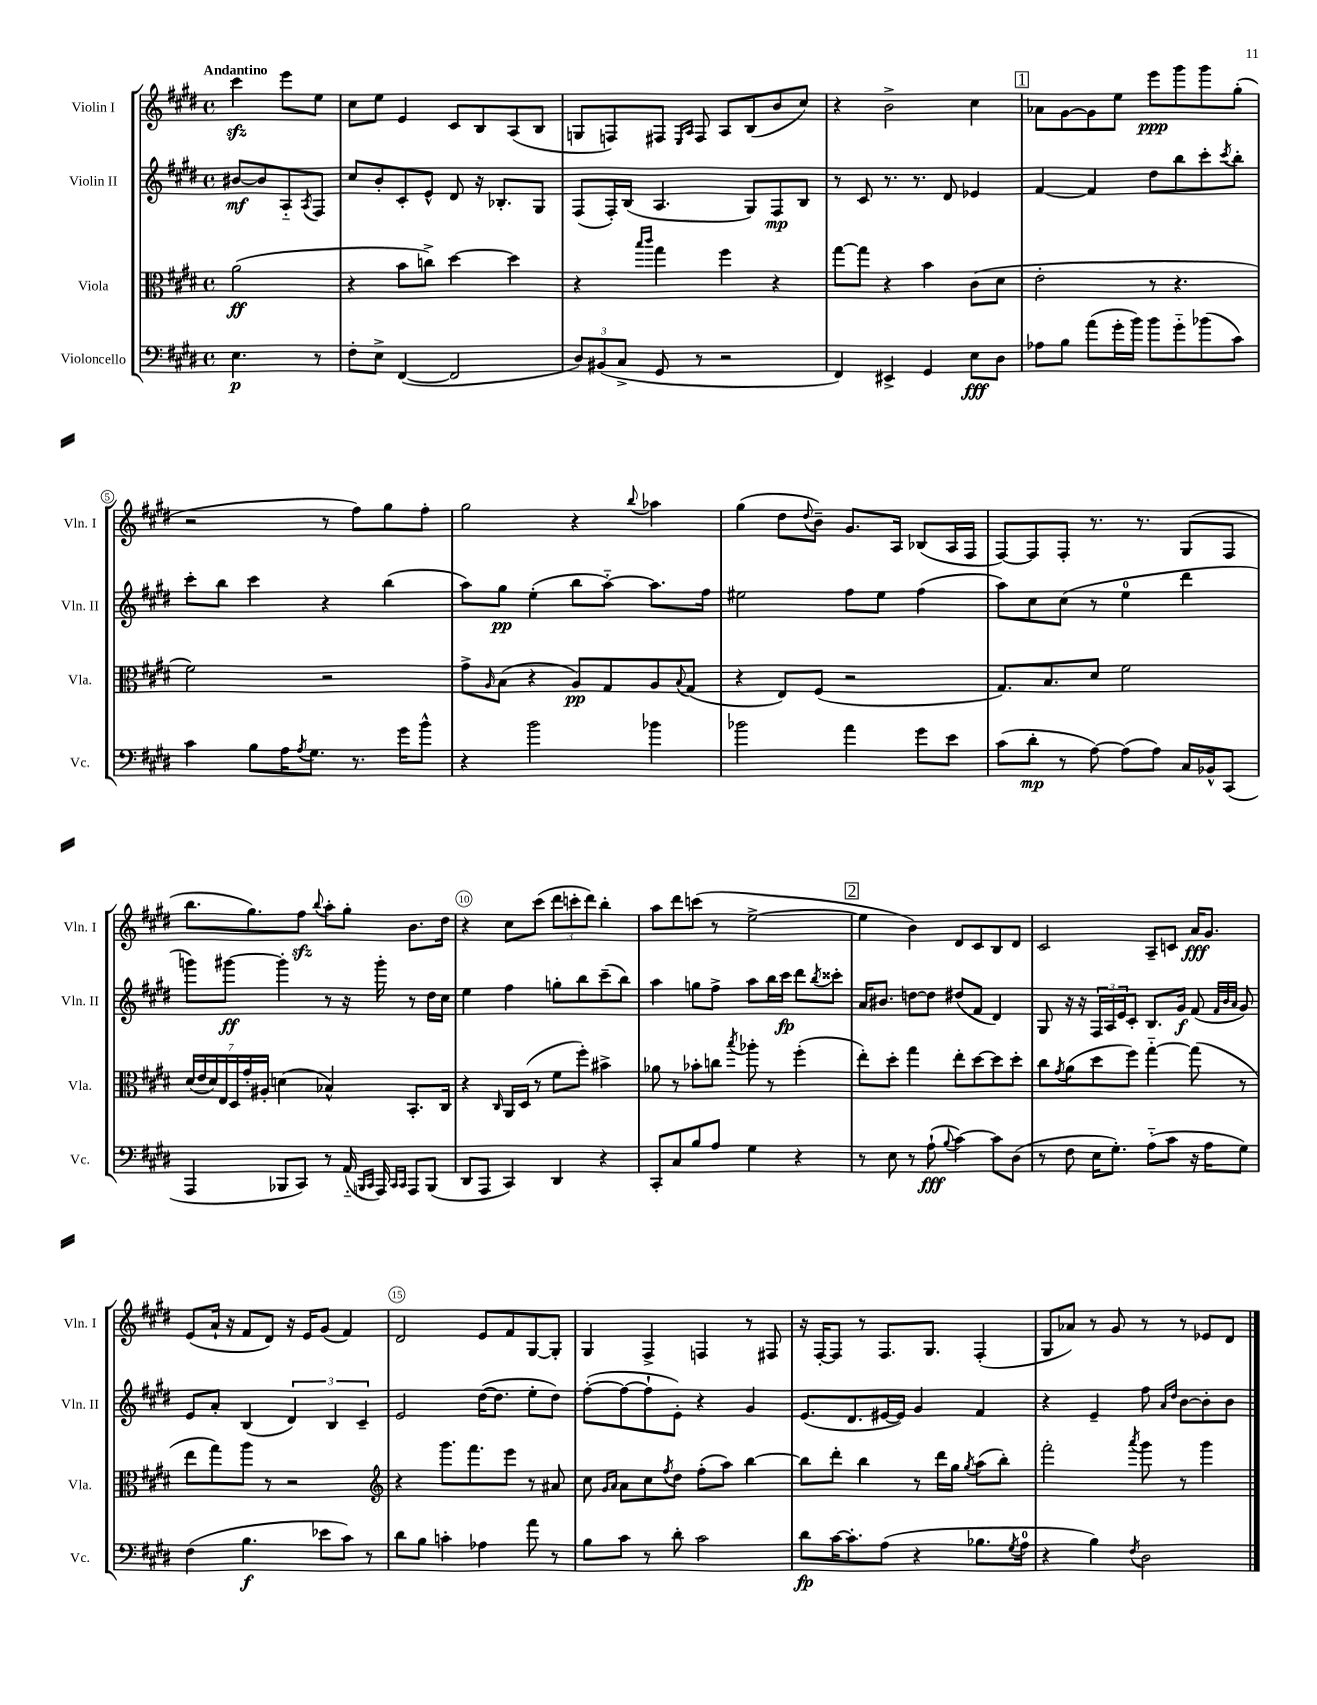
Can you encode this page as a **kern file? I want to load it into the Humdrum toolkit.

**kern	**kern	**kern	**kern
*staff4	*staff3	*staff2	*staff1
*clefF4	*clefC3	*clefG2	*clefG2
*k[f#c#g#d#]	*k[f#c#g#d#]	*k[f#c#g#d#]	*k[f#c#g#d#]
*M4/4	*M4/4	*M4/4	*M4/4
*met(c)	*met(c)	*met(c)	*met(c)
4.E	(2a	[8b#	4ccc#
.	.	8b#]	.
.	.	8A'~	8eee
.	.	8qA	.
8r	.	8F#	8ee
=	=	=	=
8F#'	4r	8cc#	8cc#
8E^	.	8b'	8ee
([4FF#	8b	8c#'	4e
.	8cc^)	8e^^	.
2FF#]	[4dd#	8d#	8c#
.	.	16r	8B
.	.	8.B-'	.
.	4dd#]	.	(8A
.	.	8G#	8B
=	=	=	=
12D#)	4r	(8F#	8G
(12BB#	.	.	.
.	.	16F#')	8F)
12C#^	.	.	.
.	.	(16B	.
.	16qqbb	.	.
.	16qqccc#	.	.
8GG#	4gg#	4.A	8F#
.	.	.	16qqE
.	.	.	16qqA
8r	.	.	8F#
2r	4ff#	.	8A
.	.	8G#)	(8B
.	4r	8F#	8b
.	.	8B	8cc#)
=	=	=	=
4FF#)	[8gg#	8r	4r
.	8gg#]	8c#	.
4EE#^	4r	8.r	2b^
.	.	8.r	.
4GG#	4b	.	.
.	.	8d#	.
8E	(8c#	4e-	4cc#
8D#	8d#	.	.
=	=	=	=
8A-	2e'	[4f#	8a-
8B	.	.	[8g#
(8a	.	4f#]	8g#]
16g#'	.	.	8ee
16b)	.	.	.
8b	8r	8dd#	8eee
8g#'~	4.r	8bb	8ggg#
(8b-	.	8ccc#'	8ggg#
.	.	8qccc#	.
8c#)	.	8bb'	(8gg#'
=	=	=	=
4c#	2f#)	8ccc#'	2r
.	.	8bb	.
8B	.	4ccc#	.
16A	.	.	.
8qA	.	.	.
8.G#	.	.	.
.	2r	4r	8r
8.r	.	.	8ff#)
.	.	(4bb	8gg#
16g#	.	.	.
8b^^	.	.	8ff#'
=	=	=	=
4r	8g#^	8aa)	2gg#
.	16qqA	.	.
.	(8B	8gg#	.
2b	4r	(4ee'	.
.	8A)	8bb	4r
.	8G#	[8aa'~)	.
.	.	.	8qqbb
4b-	8A	8.aa]	4aa-
.	8qqB	.	.
.	(8G#	.	.
.	.	16ff#	.
=	=	=	=
2b-	4r	2ee#	(4gg#
.	8E)	.	8dd#
.	.	.	8qqdd#
.	(8F#	.	8b~)
4a	2r	8ff#	8.g#
.	.	8ee#	.
.	.	.	16A
8g#	.	(4ff#	(8B-
8e	.	.	16A
.	.	.	16F#
=	=	=	=
(8c#	8.G#)	8aa)	[8F#)
8d#'	.	8cc#	8F#]
.	8.B	.	.
8r	.	(8cc#	8F#'
[8A)	8d#	8r	8.r
(8A]	2f#	4ee	.
.	.	.	8.r
8A)	.	.	.
16C#	.	4ddd#	(8G#
16BB-^^	.	.	.
(8CC#	.	.	8F#
=	=	=	=
4AAA	(28d#	8ggg)	8.bb
.	28e	.	.
.	28d#)	.	.
.	28E	.	.
.	.	[8ggg#	.
.	28D#	.	.
.	28g#'	.	.
.	.	.	8.gg#)
.	28A#'	.	.
8BBB-	(4d	4ggg#']	.
8CC#)	.	.	8ff#
.	.	.	8qqbb
8r	4B-^^)	8r	8aa'
(16AA'~	.	16r	8gg#'
16qqBBB	.	.	.
16qqCC#	.	.	.
16AAA)	.	16ggg#'	.
16qqCC#	.	.	.
16qqCC#	.	.	.
8AAA	8.BB'	8r	8.b
(8BBB	.	16dd#	.
.	16C#	16cc#	16dd#
=	=	=	=
8DD#	4r	4ee	4r
8AAA	.	.	.
.	16qqC#	.	.
4CC#)	16AA	4ff#	8cc#
.	(16D#	.	.
.	8r	.	(8ccc#
4DD#	8f#	8gg'	12ddd#
.	.	.	12ccc'
.	8ff#')	8bb	.
.	.	.	12ddd#)
4r	4b#^	(8ccc#~	4bb'
.	.	8bb)	.
=	=	=	=
8CC#'	8a-	4aa	8aa
8C#	8r	.	8ddd#
8B	8b-'	8gg	(8ccc
8A	8cc	8ff#^	8r
.	8qbb	.	.
4G#	8aa-'	8aa	[2ee^
.	8r	16bb	.
.	.	16ccc#	.
4r	(4ff#'	8ddd#	.
.	.	8qbb	.
.	.	8ccc##'	.
=	=	=	=
8r	8ee')	16a	4ee]
.	.	8.b#	.
8E	8dd#'	.	.
8r	4gg#	[8dd	4b)
(8A`	.	8dd]	.
8qqB	.	.	.
[4c#)	8ee'	(8dd#	8d#
.	[8dd#	8f#	8c#
8c#]	8dd#]	4d#)	8B
(8D#	8dd#'	.	8d#
=	=	=	=
8r	8cc#	8G#	2c#
.	8qg#	.	.
8F#	(8a	16r	.
.	.	16r	.
16E	8dd#	24F#	.
.	.	24A	.
8.G#')	.	.	.
.	.	24e	.
.	8ff#)	8c#'	.
(8A'~	[4gg#'~	8.B	8A~
8c#	.	.	8c
.	.	16g#	.
16r	(8gg#]	(8f#	16a
16A	.	.	8.g#
.	.	32qqf#	.
.	.	32qqb	.
.	.	32qqa	.
8G#)	8r	8g#)	.
=	=	=	=
(4F#	8ee	8e	(8e
.	8gg#)	8a'	16a`
.	.	.	16r
4.B	8aa	(4B	8f#
.	8r	.	8d#)
.	2r	6d#)	16r
.	.	.	16e
8e-	.	.	(8g#
.	.	6B	.
8c#)	.	.	4f#)
.	.	6c#~	.
8r	.	.	.
=	=	=	=
*	*clefG2	*	*
8d#	4r	2e	2d#
8B	.	.	.
4c'	8.ggg#	.	.
.	8.fff#	.	.
4A-	.	([16dd#	8e
.	.	8.dd#]	.
.	8eee	.	8f#
8a	8r	8ee'	[8G#
8r	8a#	8dd#)	8G#']
=	=	=	=
8B	8cc#	([8ff#'	4G#
.	16qqg#	.	.
.	16qqa	.	.
8c#	8a	8ff#_	.
8r	8cc#	8ff#`]	4F#^
.	8qff#	.	.
8d#'	8dd#	8e')	.
2c#	(8ff#'	4r	4F
.	8aa)	.	.
.	[4bb	4g#	8r
.	.	.	8F#
=	=	=	=
8d#	8bb]	(8.e	16r
.	.	.	[16F#'
[16c#	8ddd#'	.	8F#]
8.c#']	.	8.d#	.
.	4bb	.	8r
(8A	.	[16e#	8.F#
.	.	16e#])	.
4r	8r	4g#	.
.	.	.	8.G#
.	16ddd#	.	.
.	16gg#	.	.
.	8qgg#	.	.
8.B-	(8aa	4f#	(4F#'
.	8bb')	.	.
8qG#	.	.	.
16A	.	.	.
=	=	=	=
4r	2fff#'	4r	8G#
.	.	.	8a-)
4B)	.	4e~	8r
.	.	.	8g#
8qF#	8qaaa	.	.
2D#	8ggg#	8ff#	8r
.	.	16qqa	.
.	.	16qqdd#	.
.	8r	[8b	8r
.	4ggg#	8b']	8e-
.	.	8b	8d#
==	==	==	==
*-	*-	*-	*-
